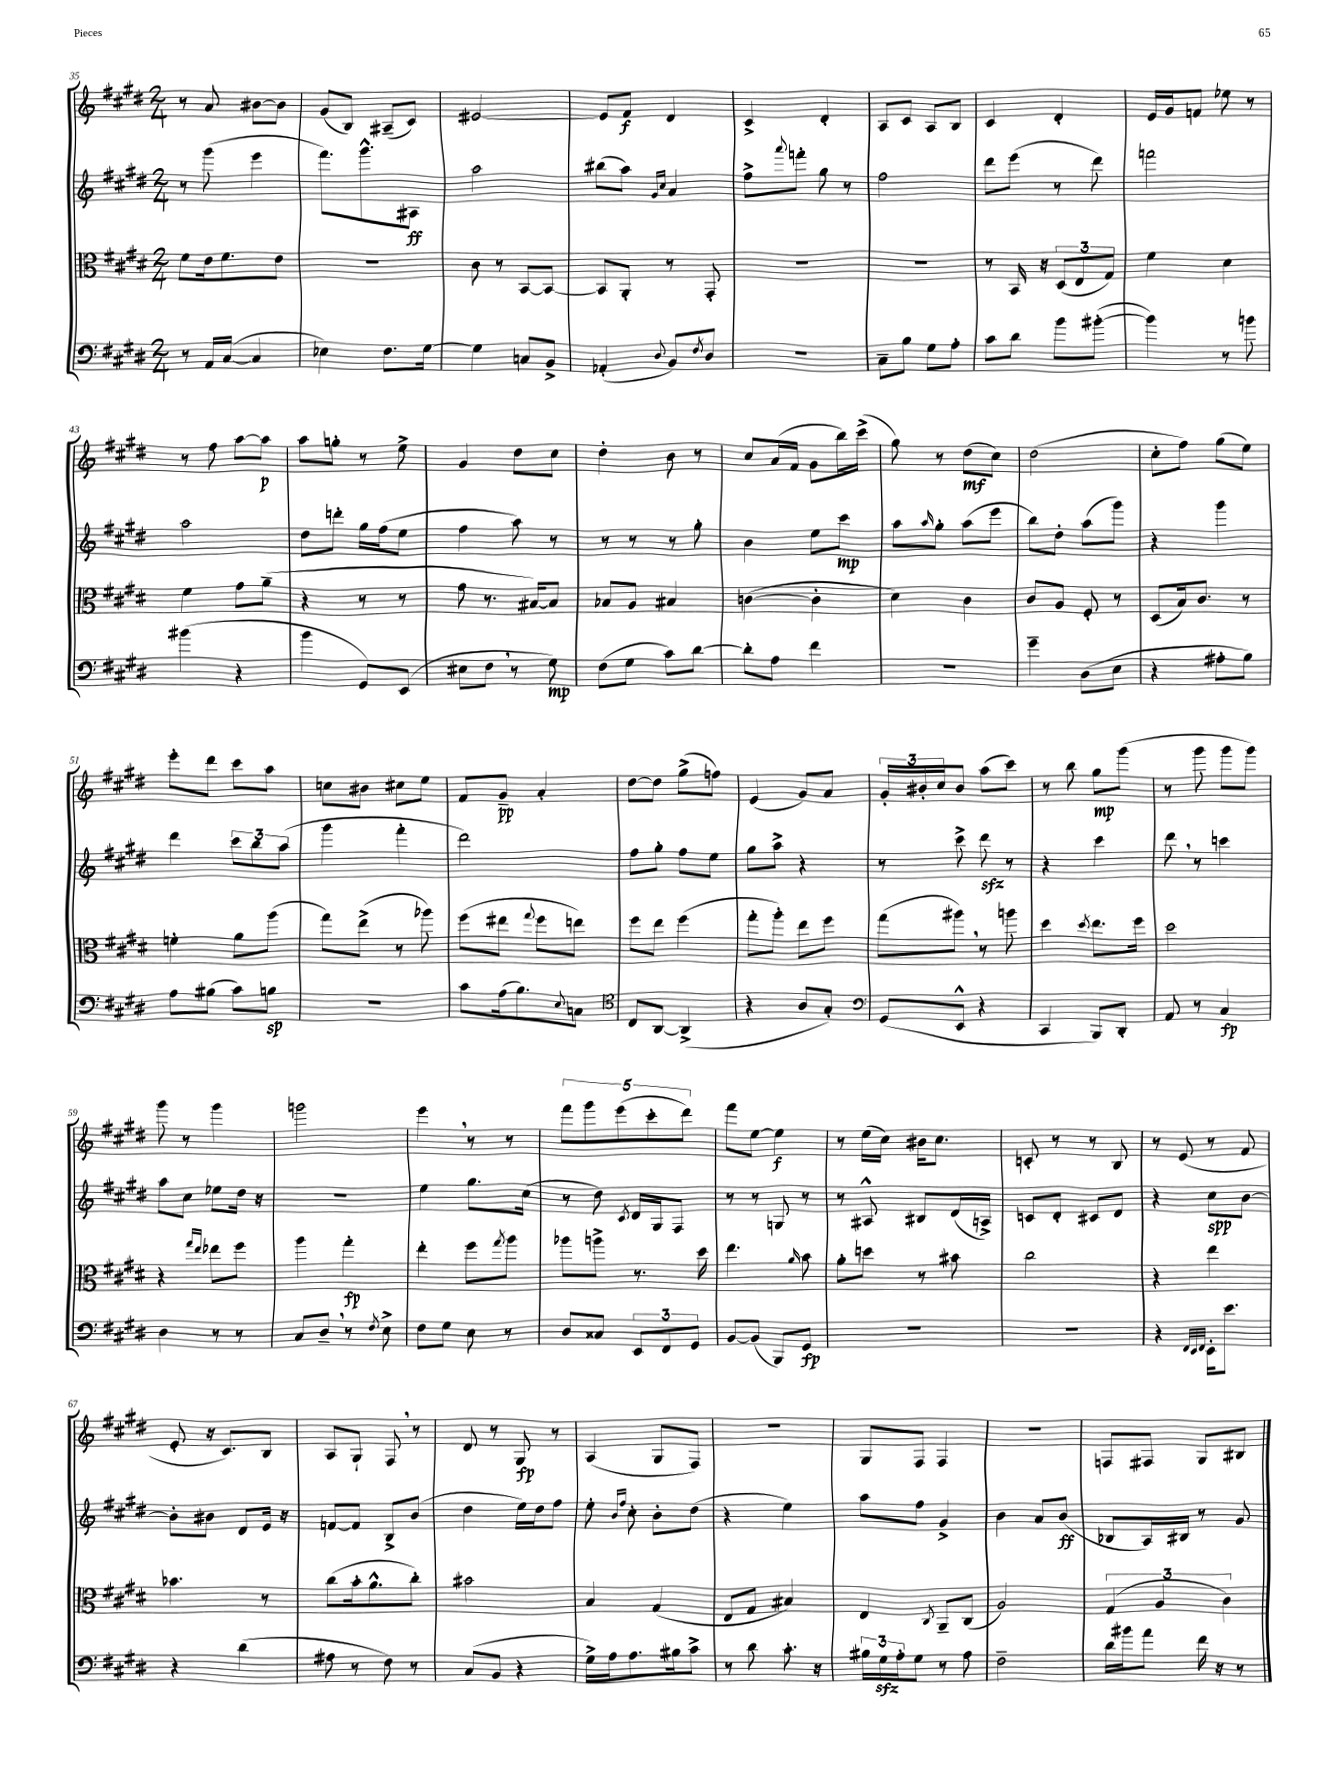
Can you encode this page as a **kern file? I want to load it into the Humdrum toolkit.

**kern	**kern	**kern	**kern
*staff4	*staff3	*staff2	*staff1
*clefF4	*clefC3	*clefG2	*clefG2
*k[f#c#g#d#]	*k[f#c#g#d#]	*k[f#c#g#d#]	*k[f#c#g#d#]
*M2/4	*M2/4	*M2/4	*M2/4
8r	8f#	8r	8r
16AA	16e	(8ggg#	8a
([16C#	8.f#	.	.
4C#]	.	4eee	[8b#
.	8e	.	8b#]
=	=	=	=
4E-)	2r	8.fff#)	(8g#
.	.	.	8B)
.	.	8.ggg#^^	.
8.F#	.	.	(8A#~
.	.	8A#	8c#)
[16G#	.	.	.
=	=	=	=
4G#]	8c#	2aa	[2e#
.	8r	.	.
8C	[8BB	.	.
8BB^	8BB_	.	.
=	=	=	=
(4AA-'	8BB]	(8bb#	8e#]
.	8AA'	8aa)	8f#
.	.	16qqg#	.
8qqD#	.	16qqcc#	.
8BB)	8r	4a	4d#
8qF#	.	.	.
8D#	8GG#'	.	.
=	=	=	=
2r	2r	8ff#^	4c#^
.	.	8qqaaa	.
.	.	8fff'	.
.	.	8gg#	4d#'
.	.	8r	.
=	=	=	=
8C#~	2r	2ff#	8A
8B	.	.	8c#
8G#	.	.	8A
8A'	.	.	8B
=	=	=	=
8c#	8r	8ddd#	4c#
8d#	16BB	(8eee	.
.	16r	.	.
8b	(12D#	8r	4d#'
.	12E	.	.
([8b#'	.	8ddd#)	.
.	12G#)	.	.
=	=	=	=
4b#])	4f#	2fff	16e
.	.	.	16g#
.	.	.	8f
8r	4d#	.	8ee-
8b	.	.	8r
=	=	=	=
(4b#	4f#	2aa	8r
.	.	.	8ff#
4r	8g#	.	[8aa
.	(8a~	.	8aa]
=	=	=	=
4b	4r	8dd#	8aa
.	.	8ddd'	8gg'
8GG#)	8r	16gg#	8r
.	.	(16ff#	.
(8EE	8r	8ee	8ee^
=	=	=	=
8E#	8g#	4ff#	4g#
8F#	8.r	.	.
8r	.	8aa)	8dd#
.	[16B#)	.	.
8G#)	8B#]	8r	8cc#
=	=	=	=
(8F#	8B-	8r	4dd#'
8G#	8A	8r	.
8c#)	4B#	8r	8b
[8d#	.	8gg#'	8r
=	=	=	=
8d#']	([4c	4b	8cc#
8A	.	.	(16a
.	.	.	16f#
4f#	4c']	8ee	8g#
.	.	8ccc#	16bb)
.	.	.	(16ccc#^
=	=	=	=
2r	4d#)	8aa	8gg#)
.	.	16qqaa	.
.	.	8gg#'	8r
.	4c#	(8aa	(8dd#
.	.	8eee	8cc#)
=	=	=	=
4g#~	8c#	8bb)	(2dd#
.	8A	8dd#'	.
(8D#	8F#'	(8aa	.
8E	8r	8ggg#)	.
=	=	=	=
4r	(8D#	4r	8cc#'
.	16B)	.	8ff#)
.	8.c#	.	.
8A#'	.	4ggg#	(8gg#
8B)	8r	.	8ee)
=	=	=	=
8A	4f'	4ddd#	8eee'
(8B#	.	.	8ddd#
8c#)	8a	12ccc#	8ccc#
.	.	12bb	.
8B	(8aa	.	8aa
.	.	(12aa	.
=	=	=	=
2r	8gg#)	4ggg#	8cc
.	(8ee^	.	8b#
.	8r	4fff#'	8cc#
.	8aa-)	.	8ee
=	=	=	=
8c#	(8ff#	2ddd#)	8f#
(16A	8ee#	.	8g#~
8.B)	.	.	.
.	8qqgg#	.	.
.	8ff#	.	4a'
8qqE	.	.	.
8C	8ee)	.	.
=	=	=	=
*clefC4	*	*	*
8C#	8ff#	8ff#	[8dd#
[8AA	8ee	8gg#'	8dd#]
(4AA^]	(4ff#	8ff#	(8gg#^
.	.	8ee	8ff)
=	=	=	=
4r	8gg#'	8gg#	(4e
.	8aa')	8aa^	.
8A	8ee	4r	8g#)
8G#')	8ff#	.	8a
=	=	=	=
*clefF4	*	*	*
(8GG#	(8gg#	8r	24g#'
.	.	.	24b#'
.	.	.	24cc#
8EE^^	8aa#)	8ccc#^	8b#
4r	8r	8ddd#	(8aa
.	8aa	8r	8ccc#)
=	=	=	=
4CC#	4dd#	4r	8r
.	.	.	8bb
.	8qdd#	.	.
8BBB)	8.ee	4ccc#	8gg#
8DD#'	.	.	(8ggg#
.	16ff#	.	.
=	=	=	=
8AA	2dd#	8ddd#	8r
8r	.	8r	8ggg#
4C#	.	4ccc	8ggg#
.	.	.	8ggg#)
=	=	=	=
4D#	4r	8aa	8ggg#
.	.	8cc#	8r
.	16qqgg#	.	.
.	16qqee	.	.
8r	8ee-	8ee-	4ggg#
8r	8ff#	16dd#	.
.	.	16r	.
=	=	=	=
8C#	4aa	2r	2ggg
8D#~	.	.	.
8r	4gg#'	.	.
8qF#	.	.	.
8E^	.	.	.
=	=	=	=
8F#	4ee'	4ee	4eee
8G#	.	.	.
8E	8ff#	8.gg#	8r
.	8qgg#	.	.
8r	8aa	.	8r
.	.	(16cc#	.
=	=	=	=
8D#	8aa-	8r	10fff#
.	.	.	10ggg#
8C##	8aa^	8dd#)	.
.	.	.	(10eee
.	.	8qc#	.
12EE	8.r	16d#	.
.	.	.	10ccc#'
.	.	16G#	.
12FF#	.	.	.
.	.	8F#	.
.	.	.	10ddd#)
12GG#	.	.	.
.	16dd#	.	.
=	=	=	=
[8BB	4.ee	8r	8fff#
(8BB]	.	8r	[8ee
8BBB)	.	8G	4ee]
.	16qqa	.	.
8GG#	8b	8r	.
=	=	=	=
2r	8a'	8r	8r
.	8dd	8A#^^	(16ee
.	.	.	16cc#)
.	8r	8B#	16b#
.	.	.	8.cc#
.	8b#	(16d#	.
.	.	16A^)	.
=	=	=	=
2r	2cc#	8c	8c'
.	.	8d#'	8r
.	.	8c#	8r
.	.	8d#	8B
=	=	=	=
4r	4r	4r	8r
.	.	.	(8e
32qqFF#	.	.	.
32qqEE	.	.	.
32qqFF#	.	.	.
16EE'	4ee	8cc#	8r
8.e	.	.	.
.	.	[8b	8f#
=	=	=	=
4r	4.b-	8b']	8e'
.	.	8b#	16r
.	.	.	8.c#)
(4d#	.	8d#	.
.	8r	16e	8B
.	.	16r	.
=	=	=	=
8A#	(8cc#	[8f	8A
8r	16b'	8f]	8G#`
.	8.a^^	.	.
8F#)	.	8B^	8F#
8r	8cc#')	(8b	8r
=	=	=	=
(8C#	2b#	4dd#	8d#
8BB	.	.	8r
4r	.	16ee)	8G#
.	.	16dd#	.
.	.	8ff#	8r
=	=	=	=
16G#^)	4B	8ee'	(4A
16A	.	.	.
.	.	16qqb	.
.	.	16qqff#	.
8.A	.	8cc#'	.
.	(4G#	8b'	8G#
16B#	.	.	.
8c#^	.	(8dd#	8F#)
=	=	=	=
8r	8E	4r	2r
8d#	8G#	.	.
8.c#'	4B#)	4ee)	.
16r	.	.	.
=	=	=	=
24B#	4E	8aa	8G#
24G#	.	.	.
24A'	.	.	.
8G#	.	8ff#	8F#
.	8qC#	.	.
8r	8AA~	4g#^	4F#
8A	(8C#	.	.
=	=	=	=
2F#~	2A)	4b	2r
.	.	8a	.
.	.	(8b	.
=	=	=	=
16d#	(6G#	8B-	8F
16b#	.	.	.
8a	.	16A)	8F#
.	6A	.	.
.	.	16B#	.
16f#	.	8r	8G#
16r	.	.	.
.	6c#)	.	.
8r	.	8g#	8B#
==	==	==	==
*-	*-	*-	*-
